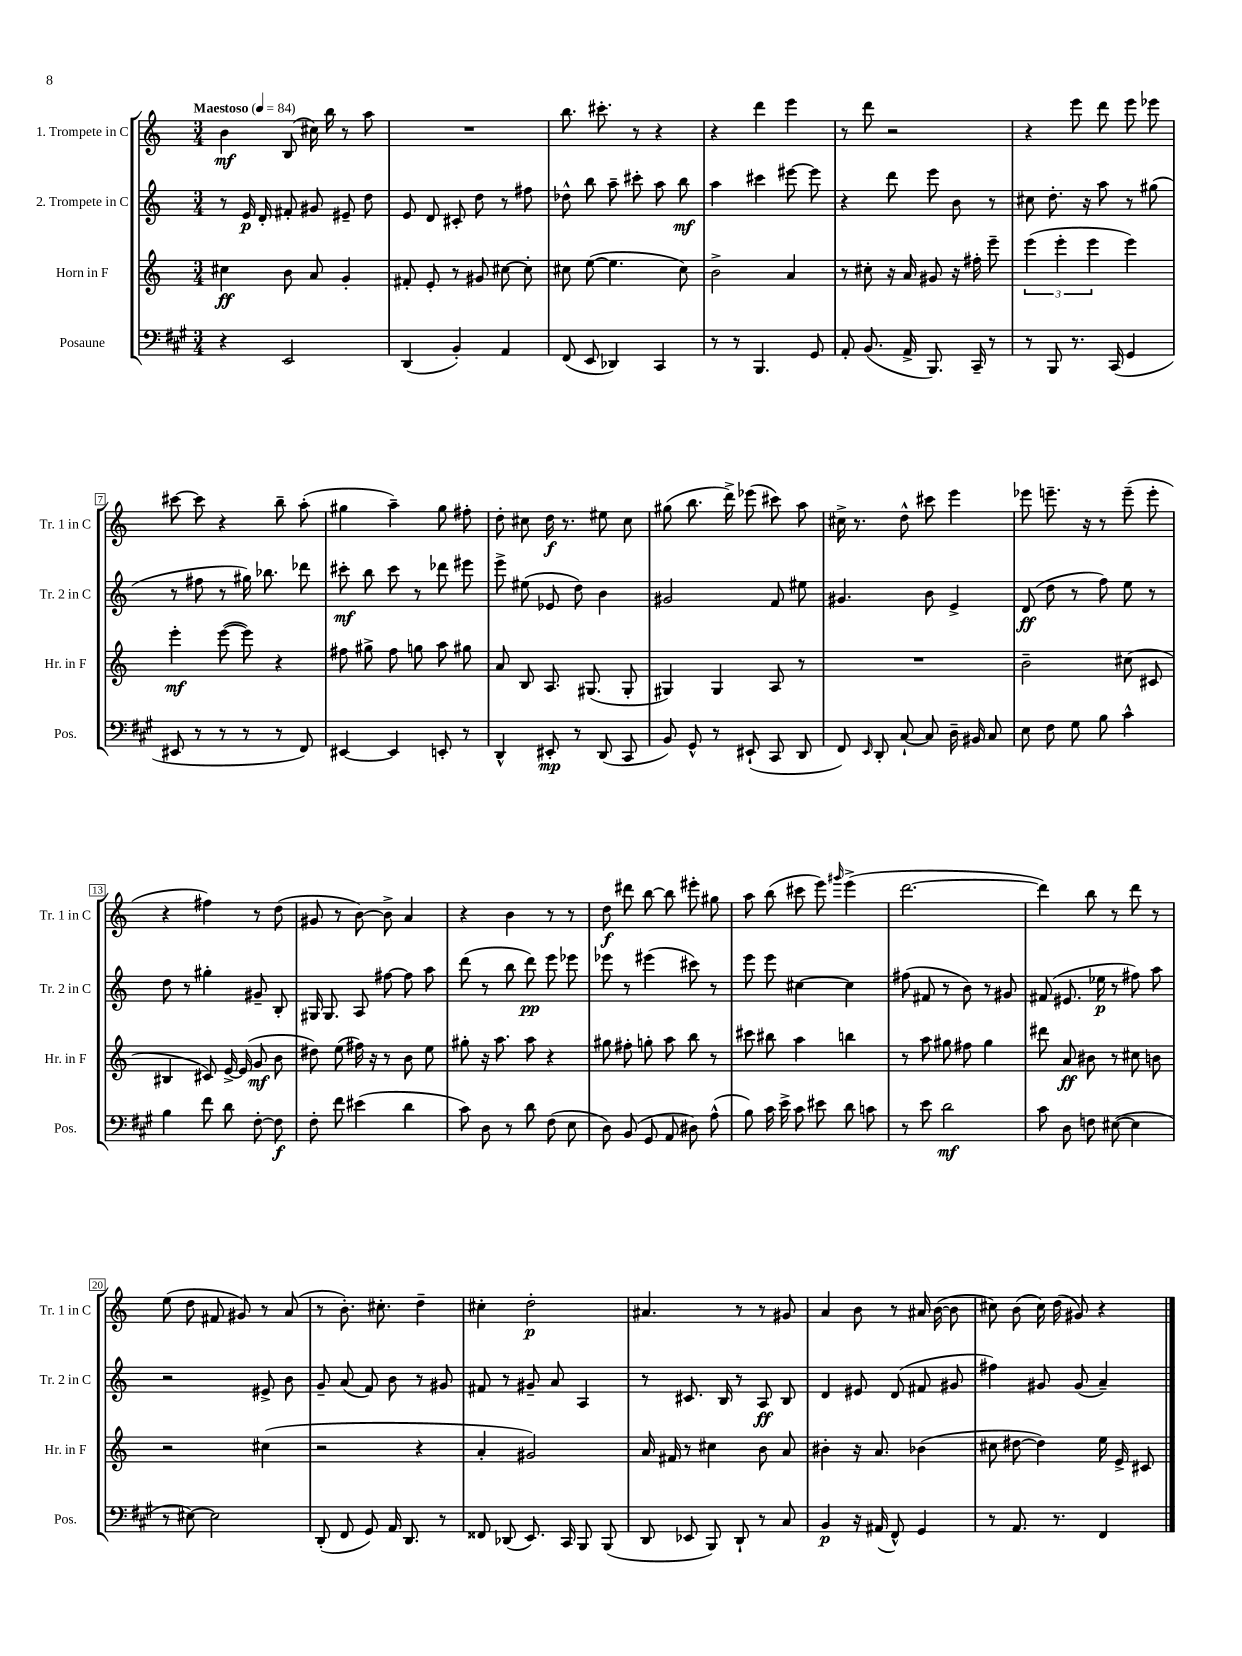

**kern	**dynam	**kern	**dynam	**kern	**dynam	**kern	**dynam
*part4	*part4	*part3	*part3	*part2	*part2	*part1	*part1
*staff4	*staff4	*staff3	*staff3	*staff2	*staff2	*staff1	*staff1
*I"Posaune	*	*I"Horn in F	*	*I"2. Trompete in C	*	*I"1. Trompete in C	*
*I'Pos.	*	*I'Hr. in F	*	*I'Tr. 2 in C	*	*I'Tr. 1 in C	*
*clefF4	*	*clefG2	*	*clefG2	*	*clefG2	*
*k[f#c#g#]	*	*k[]	*	*k[]	*	*k[]	*
*M3/4	*	*M3/4	*	*M3/4	*	*M3/4	*
*MM84	*	*MM84	*	*MM84	*	*MM84	*
=1	=1	=1	=1	=1	=1	=1	=1
!	!	!	!	!	!	!LO:TX:a:B:t=Maestoso	!
4r	.	4cc#X\	ff	8r	.	4b\	mf
.	.	.	.	16e/	p	.	.
.	.	.	.	16d'/	.	.	.
2EE/	.	8b\	.	8f#X'/	.	(8B/	.
.	.	8a/	.	8g#X/	.	16cc#X\)	.
.	.	.	.	.	.	16bb\	.
.	.	4g'/	.	8e#X~/	.	8r	.
.	.	.	.	8dd\	.	8aa\	.
=2	=2	=2	=2	=2	=2	=2	=2
(4DD/	.	8f#X'/	.	8e/	.	2.r	.
.	.	8e'/	.	8d/	.	.	.
4BB'/)	.	8r	.	8c#X'/	.	.	.
.	.	8g#X/	.	8dd\	.	.	.
4AA/	.	[8cc#X\	.	8r	.	.	.
.	.	8cc#'\]	.	8ff#X\	.	.	.
=3	=3	=3	=3	=3	=3	=3	=3
(8FF#/	.	8cc#X\	.	8dd-X^^\	.	8.bb\	.
8EE/	.	([8ee\	.	8bb\	.	.	.
.	.	.	.	.	.	8.ccc#X'\	.
4DD-X/)	.	4.ee\]	.	8aa~\	.	.	.
.	.	.	.	8ccc#X'\	.	8r	.
4CC#/	.	.	.	8aa\	.	4r	.
.	.	8cc#\)	.	8bb\	mf	.	.
=4	=4	=4	=4	=4	=4	=4	=4
8r	.	2b^\	.	4aa\	.	4r	.
8r	.	.	.	.	.	.	.
4.BBB/	.	.	.	4ccc#X\	.	4ddd\	.
.	.	4a/	.	[8eee#X\	.	4eee\	.
8GG#/	.	.	.	8eee#\]	.	.	.
=5	=5	=5	=5	=5	=5	=5	=5
8AA'/	.	8r	.	4r	.	8r	.
(8.BB/	.	8cc#X'\	.	.	.	8ddd\	.
.	.	16r	.	8ddd\	.	2r	.
16AA^/	.	16a/	.	.	.	.	.
8.BBB/)	.	8g#X/	.	8eee\	.	.	.
.	.	16r	.	8b\	.	.	.
16CC#~/	.	16ff#X'\	.	.	.	.	.
8r	.	8eee~\	.	8r	.	.	.
=6	=6	=6	=6	=6	=6	=6	=6
8r	.	(6eee\	.	8cc#X\	.	4r	.
8BBB/	.	.	.	8.dd'\	.	.	.
.	.	6eee'\	.	.	.	.	.
8.r	.	.	.	.	.	8eee\	.
.	.	.	.	16r	.	.	.
.	.	6eee\	.	.	.	.	.
.	.	.	.	8aa\	.	8ddd\	.
(16CC#/	.	.	.	.	.	.	.
4GG#/	.	4eee\)	.	8r	.	8eee\	.
.	.	.	.	(8gg#X\	.	8eee-X\	.
!!LO:LB:g=z
=7	=7	=7	=7	=7	=7	=7	=7
8EE#X/	.	4eee'\	mf	8r	.	[8ccc#X\	.
8r	.	.	.	8ff#X\	.	8ccc#\]	.
8r	.	([8eee\	.	8r	.	4r	.
8r	.	8eee\])	.	16gg#X\)	.	.	.
.	.	.	.	8.bb-X\	.	.	.
8r	.	4r	.	.	.	8bb~\	.
8FF#/)	.	.	.	8ddd-X\	.	(8aa'\	.
=8	=8	=8	=8	=8	=8	=8	=8
[4EE#X/	.	8ff#X\	.	8ccc#X'\	mf	4gg#X\	.
.	.	8gg#X^\	.	8bb\	.	.	.
4EE#/]	.	8ff#\	.	8ccc#\	.	4aa~\)	.
.	.	8ggn\	.	8r	.	.	.
8EEn'/	.	8aa\	.	8ddd-X\	.	8gg#\	.
8r	.	8gg#X\	.	8eee#X\	.	8ff#X'\	.
=9	=9	=9	=9	=9	=9	=9	=9
4DD^^/	.	8a/	.	8eee^\	.	8dd'\	.
.	.	8B/	.	(8ee#X\	.	8cc#X\	.
8EE#X'/	mp	8.A/	.	8e-X/	.	16dd\	f
.	.	.	.	.	.	8.r	.
8r	.	.	.	8dd\)	.	.	.
.	.	(8.G#X/	.	.	.	.	.
(8DD/	.	.	.	4b\	.	8ee#X\	.
8CC#/	.	8G#'/	.	.	.	8cc#\	.
=10	=10	=10	=10	=10	=10	=10	=10
8BB/)	.	4G#X/)	.	2g#X/	.	(8gg#X\	.
8GG#^^/	.	.	.	.	.	8.bb\	.
8r	.	4G#/	.	.	.	.	.
.	.	.	.	.	.	16ddd^\)	.
(8EE#X`/	.	.	.	.	.	(8eee-X\	.
8CC#/	.	8A/	.	8f/	.	8ccc#X\)	.
8DD/	.	8r	.	8ee#X\	.	8aa\	.
=11	=11	=11	=11	=11	=11	=11	=11
8FF#/)	.	2.r	.	4.g#X/	.	16cc#X^\	.
.	.	.	.	.	.	8.r	.
16qqEE/	.	.	.	.	.	.	.
8DD'/	.	.	.	.	.	.	.
[8C#`/	.	.	.	.	.	8dd^^\	.
8C#/]	.	.	.	8b\	.	8ccc#X\	.
16D~\	.	.	.	4e^/	.	4eee\	.
16BB#X/	.	.	.	.	.	.	.
8C#/	.	.	.	.	.	.	.
=12	=12	=12	=12	=12	=12	=12	=12
8E\	.	2b~\	.	(8d/	ff	8eee-X\	.
8F#\	.	.	.	8dd\	.	8.eeen~\	.
8G#\	.	.	.	8r	.	.	.
.	.	.	.	.	.	16r	.
8B\	.	.	.	8ff\)	.	8r	.
4c#^^\	.	(8cc#X\	.	8ee\	.	(8eee~\	.
.	.	8c#X/	.	8r	.	8eee'\	.
!!LO:LB:g=z
=13	=13	=13	=13	=13	=13	=13	=13
4B\	.	4B#X/	.	8dd\	.	4r	.
.	.	.	.	8r	.	.	.
8f#\	.	8c#X/)	.	4gg#X'\	.	4ff#X\)	.
8d\	.	[16e^/	.	.	.	.	.
.	.	(16e/]	.	.	.	.	.
[8F#'\	.	8g/	mf	8g#X~/	.	8r	.
8F#\]	f	8b\	.	8B'/	.	(8dd\	.
=14	=14	=14	=14	=14	=14	=14	=14
8F#'\	.	8dd#X\)	.	16G#X/	.	8g#X/	.
.	.	.	.	8.G#/	.	.	.
8f#\	.	(8ee\	.	.	.	8r	.
(4e#X\	.	16ff#X\)	.	8A/	.	[8b\)	.
.	.	16r	.	.	.	.	.
.	.	8r	.	[8ff#X\	.	8b^\]	.
4d\	.	8b\	.	8ff#\]	.	4a/	.
.	.	8ee\	.	8aa\	.	.	.
=15	=15	=15	=15	=15	=15	=15	=15
8c#\)	.	8gg#X'\	.	(8ddd\	.	4r	.
8D\	.	16r	.	8r	.	.	.
.	.	8.aa\	.	.	.	.	.
8r	.	.	.	8bb\	.	4b\	.
8d\	.	8aa\	.	8ddd\)	pp	.	.
(8F#\	.	4r	.	8eee\	.	8r	.
8E\	.	.	.	8eee-X\	.	8r	.
=16	=16	=16	=16	=16	=16	=16	=16
8D\)	.	8gg#X\	.	8eee-X\	.	8dd\	f
(8BB/	.	8ff#X'\	.	8r	.	8ddd#X\	.
8GG#/	.	8ggn'\	.	(4eee#X\	.	[8bb\	.
8AA/	.	8aa\	.	.	.	8bb\]	.
8D#X\)	.	8bb\	.	8ccc#X\)	.	8eee#X'\	.
(8A^^\	.	8r	.	8r	.	8gg#X\	.
=17	=17	=17	=17	=17	=17	=17	=17
8B\)	.	8ccc#X\	.	8eee\	.	8aa\	.
16c#\	.	8bb#X\	.	8eee\	.	(8bb\	.
16e^\	.	.	.	.	.	.	.
8c#\	.	4aa\	.	[4cc#X\	.	8ccc#X\	.
8e#X\	.	.	.	.	.	8eee\)	.
.	.	.	.	.	.	16qqggg#X/	.
8d\	.	4bbn\	.	4cc#\]	.	(4eee^\	.
8cn\	.	.	.	.	.	.	.
=18	=18	=18	=18	=18	=18	=18	=18
8r	.	8r	.	(8ff#X\	.	[2.ddd\	.
8e\	.	8aa\	.	8f#X/	.	.	.
2d\	mf	8gg#X\	.	8r	.	.	.
.	.	8ff#X\	.	8b\)	.	.	.
.	.	4gg#\	.	8r	.	.	.
.	.	.	.	8g#X/	.	.	.
=19	=19	=19	=19	=19	=19	=19	=19
8c#\	.	8ddd#X\	.	(8f#X/	.	4ddd\])	.
8D\	.	8a/	ff	8.e#X/	.	.	.
8Fn\	.	8b#X\	.	.	.	8bb\	.
.	.	.	.	16ee-X\	p	.	.
([8E#X\	.	8r	.	8r	.	8r	.
4E#\]	.	8cc#X\	.	8ff#X\)	.	8ddd\	.
.	.	8bn\	.	8aa\	.	8r	.
!!LO:LB:g=z
=20	=20	=20	=20	=20	=20	=20	=20
8r	.	2r	.	2r	.	(8ee\	.
[8E#X\)	.	.	.	.	.	8dd\	.
2E#\]	.	.	.	.	.	8f#X/	.
.	.	.	.	.	.	8g#X/)	.
.	.	(4cc#X\	.	8e#X^/	.	8r	.
.	.	.	.	8b\	.	(8a/	.
=21	=21	=21	=21	=21	=21	=21	=21
(8DD'/	.	2r	.	8g~/	.	8r	.
8FF#/	.	.	.	(8a/	.	8.b'\)	.
8GG#/)	.	.	.	8f/)	.	.	.
.	.	.	.	.	.	8.cc#X'\	.
16AA/	.	.	.	8b\	.	.	.
8.DD/	.	.	.	.	.	.	.
.	.	4r	.	8r	.	4dd~\	.
8r	.	.	.	8g#X/	.	.	.
=22	=22	=22	=22	=22	=22	=22	=22
8FF##X/	.	4a'/	.	8f#X/	.	4cc#X'\	.
(8DD-X/	.	.	.	8r	.	.	.
8.EE/)	.	2g#X/)	.	8g#X~/	.	2dd'\	p
.	.	.	.	8a/	.	.	.
16CC#/	.	.	.	.	.	.	.
8BBB/	.	.	.	4A/	.	.	.
(8BBB/	.	.	.	.	.	.	.
=23	=23	=23	=23	=23	=23	=23	=23
8DD/	.	16a/	.	8r	.	4.a#X/	.
.	.	16f#X/	.	.	.	.	.
8EE-X/	.	8r	.	8.c#X/	.	.	.
8BBB/)	.	4cc#X\	.	.	.	.	.
.	.	.	.	16B/	.	.	.
8DD`/	.	.	.	8r	.	8r	.
8r	.	8b\	.	8A/	ff	8r	.
8C#/	.	8a/	.	8B/	.	8g#X/	.
=24	=24	=24	=24	=24	=24	=24	=24
4BB/	p	4b#X'\	.	4d/	.	4a/	.
16r	.	16r	.	8e#X/	.	8b\	.
(16AA#X/	.	8.a/	.	.	.	.	.
8FF#^^/)	.	.	.	(8d/	.	8r	.
4GG#/	.	(4b-X\	.	8f#X/	.	16a#X/	.
.	.	.	.	.	.	([16b\	.
.	.	.	.	8g#X/	.	8b\]	.
=25	=25	=25	=25	=25	=25	=25	=25
8r	.	8cc#X\	.	4ff#X\)	.	8cc#X\)	.
8.AA/	.	[8dd#X\	.	.	.	(8b\	.
.	.	4dd#\])	.	8g#X/	.	16cc#\)	.
8.r	.	.	.	.	.	(16dd\	.
.	.	.	.	(8g#/	.	8g#X/)	.
4FF#/	.	16ee\	.	4a~/)	.	4r	.
.	.	16e^/	.	.	.	.	.
.	.	8c#X/	.	.	.	.	.
==	==	==	==	==	==	==	==
*-	*-	*-	*-	*-	*-	*-	*-
